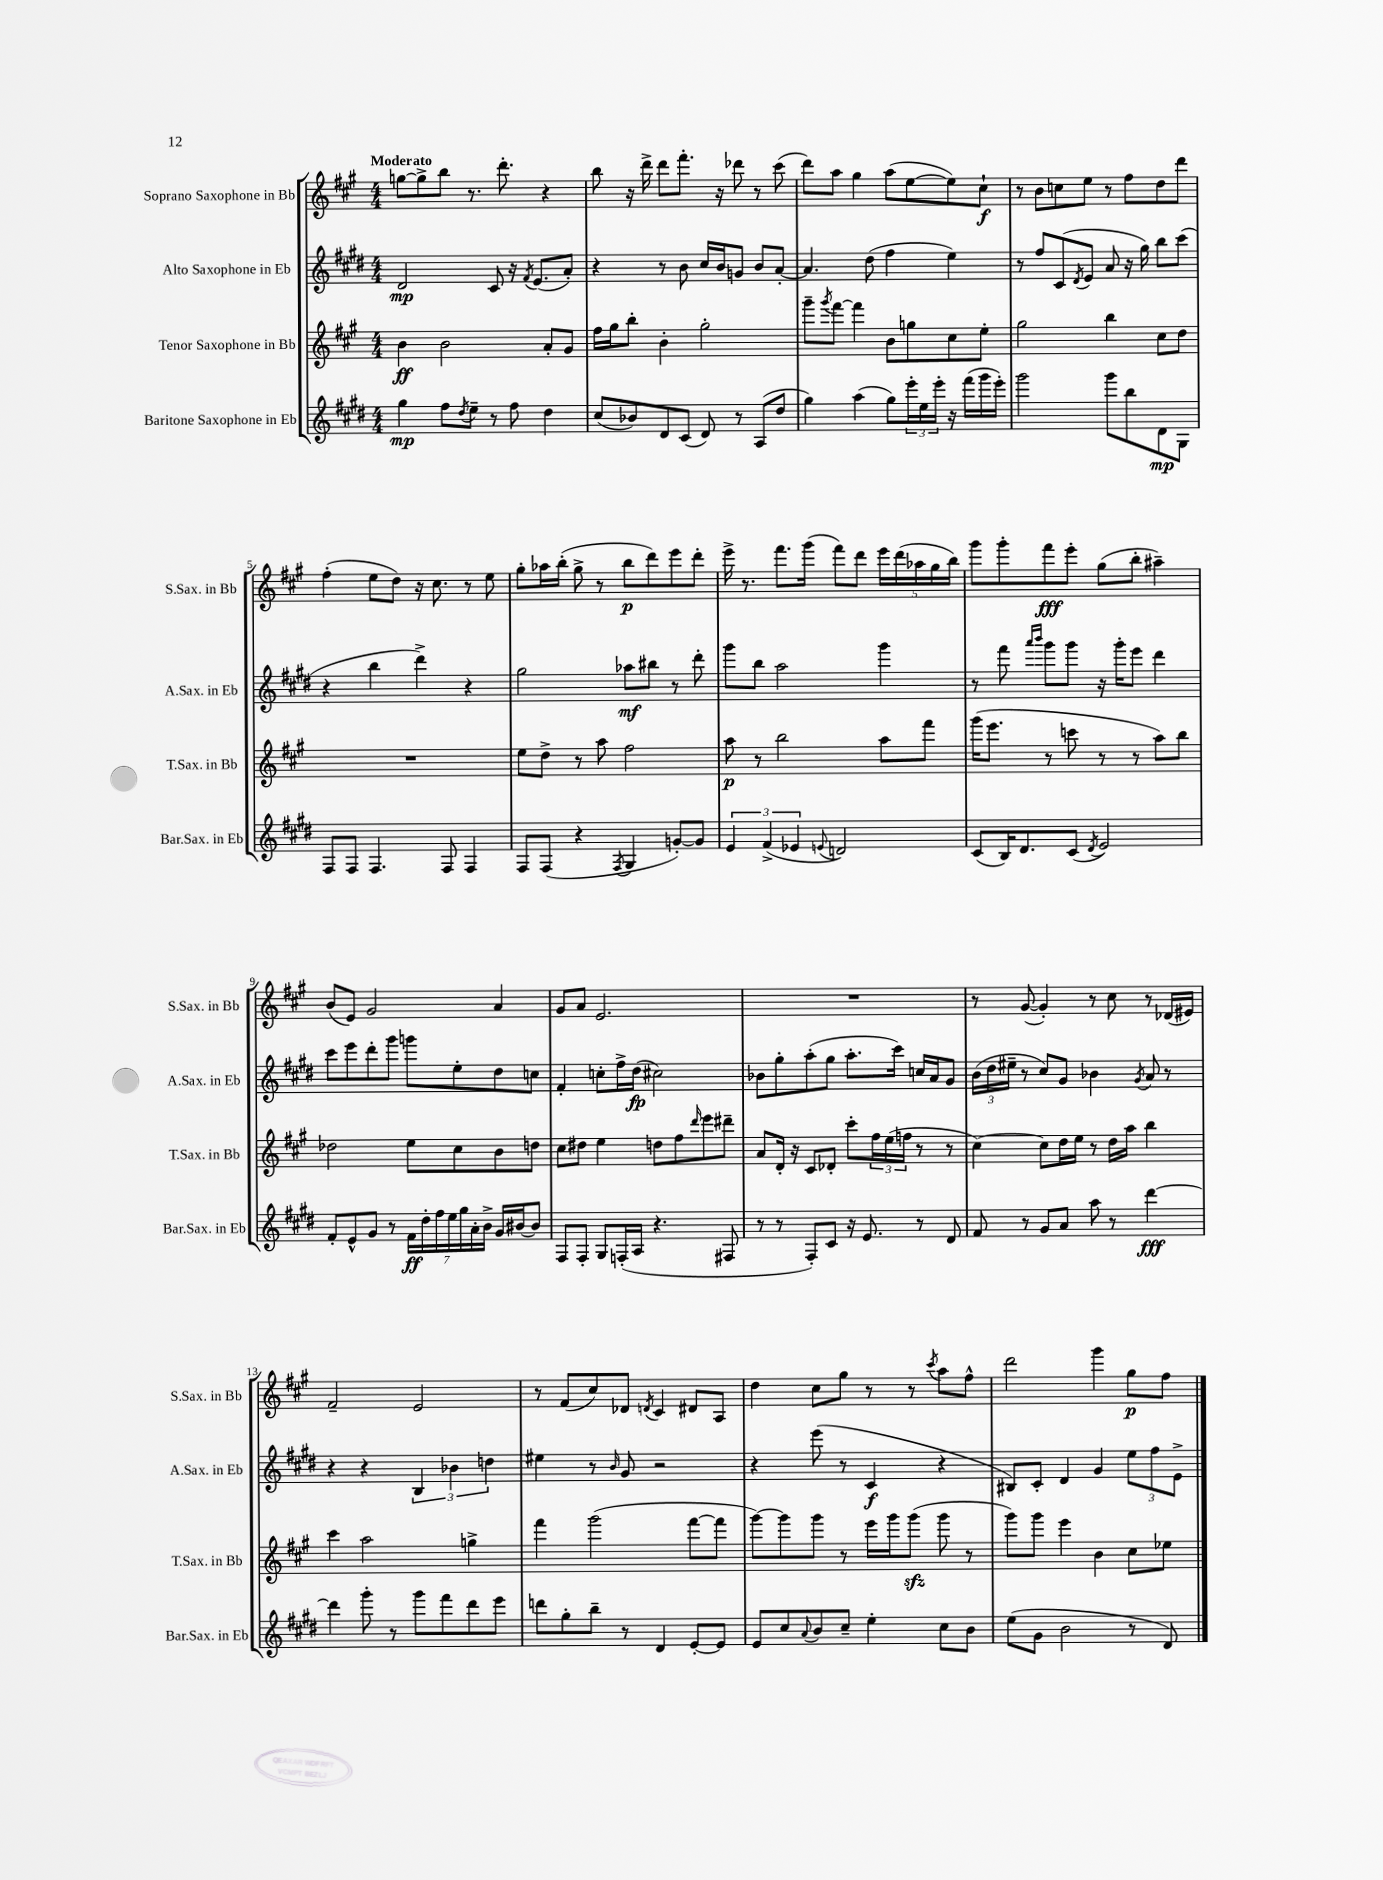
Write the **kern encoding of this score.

**kern	**dynam	**kern	**dynam	**kern	**dynam	**kern	**dynam
*part4	*part4	*part3	*part3	*part2	*part2	*part1	*part1
*staff4	*staff4	*staff3	*staff3	*staff2	*staff2	*staff1	*staff1
*I"Baritone Saxophone in Eb	*	*I"Tenor Saxophone in Bb	*	*I"Alto Saxophone in Eb	*	*I"Soprano Saxophone in Bb	*
*I'Bar.Sax. in Eb	*	*I'T.Sax. in Bb	*	*I'A.Sax. in Eb	*	*I'S.Sax. in Bb	*
*clefG2	*	*clefG2	*	*clefG2	*	*clefG2	*
*k[f#c#g#d#]	*	*k[f#c#g#]	*	*k[f#c#g#d#]	*	*k[f#c#g#]	*
*M4/4	*	*M4/4	*	*M4/4	*	*M4/4	*
=1	=1	=1	=1	=1	=1	=1	=1
!	!	!	!	!	!	!LO:TX:a:B:t=Moderato	!
4gg#\	mp	4b\	ff	2d#/	mp	[8ggn\L	.
.	.	.	.	.	.	8gg^\]	.
8ff#\L	.	2b\	.	.	.	8bb\J	.
8qdd#/	.	.	.	.	.	.	.
8ee~\J	.	.	.	.	.	8.r	.
8r	.	.	.	8c#/	.	.	.
.	.	.	.	.	.	8.ddd'\	.
8ff#\	.	.	.	16r	.	.	.
.	.	.	.	8qf#/	.	.	.
.	.	.	.	(8.e/L	.	.	.
4dd#\	.	8a'/L	.	.	.	4r	.
.	.	8g#/J	.	8a'/J)	.	.	.
=2	=2	=2	=2	=2	=2	=2	=2
(8cc#/L	.	16ff#\LL	.	4r	.	8bb\	.
.	.	16gg#\J	.	.	.	.	.
8b-X/)	.	8bb'\J	.	.	.	16r	.
.	.	.	.	.	.	16ddd^\	.
8d#/	.	4b'\	.	8r	.	8ddd\L	.
(8c#/J	.	.	.	8b\	.	8.fff#'\J	.
8d#/)	.	2gg#'\	.	16cc#/LL	.	.	.
.	.	.	.	16b/J	.	16r	.
8r	.	.	.	8gn/J	.	8ddd-X\	.
(8A/L	.	.	.	8b/L	.	8r	.
8dd#/J	.	.	.	[8a'/J	.	(8ccc#\	.
=3	=3	=3	=3	=3	=3	=3	=3
4gg#\)	.	8ggg#~\L	.	4.a/]	.	8ddd\L)	.
.	.	8qggg#/	.	.	.	.	.
.	.	[8fff#\J	.	.	.	8aa\J	.
(4aa\	.	4fff#\]	.	.	.	4gg#\	.
.	.	.	.	(8dd#\	.	.	.
8gg#\L)	.	8b\L	.	4ff#\	.	(8aa\L	.
24eee'\L	.	8ggn\	.	.	.	[8ee\	.
24ee\	.	.	.	.	.	.	.
24eee'\JJ	.	.	.	.	.	.	.
16r	.	8cc#\	.	4ee\)	.	8ee\])	.
(16fff#\LL	.	.	.	.	.	.	.
16ggg#\	.	8ee'\J	.	.	.	8cc#`\J	f
16eee'\JJ)	.	.	.	.	.	.	.
=4	=4	=4	=4	=4	=4	=4	=4
2ggg#\	.	2gg#\	.	8r	.	8r	.
.	.	.	.	8ff#/L	.	8b\L	.
.	.	.	.	(8c#/	.	8ccn\	.
.	.	.	.	8qd#/	.	.	.
.	.	.	.	8e/J	.	8ee\J	.
8ggg#\L	.	4bb\	.	8a/	.	8r	.
8bb\	.	.	.	16r	.	8ff#\L	.
.	.	.	.	16gg#\)	.	.	.
8d#\	mp	8cc#\L	.	8bb\L	.	8dd\	.
8G#\J	.	8dd\J	.	(8ccc#\J	.	8ddd\J	.
!!LO:LB:g=z
=5	=5	=5	=5	=5	=5	=5	=5
8F#/L	.	1r	.	4r	.	(4ff#'\	.
8F#/J	.	.	.	.	.	.	.
4.F#/	.	.	.	4bb\	.	8ee\L	.
.	.	.	.	.	.	8dd\J)	.
.	.	.	.	4ddd#^\)	.	16r	.
.	.	.	.	.	.	8.cc#\	.
8F#/	.	.	.	.	.	.	.
4F#/	.	.	.	4r	.	8r	.
.	.	.	.	.	.	8ee\	.
=6	=6	=6	=6	=6	=6	=6	=6
8F#/L	.	8ee\L	.	2gg#\	.	8gg#'\L	.
(8F#/J	.	8dd^\J	.	.	.	16aa-X\L	.
.	.	.	.	.	.	(16bb'\JJ	.
4r	.	8r	.	.	.	8gg#^\	.
.	.	8aa\	.	.	.	8r	.
8qF#/	.	.	.	.	.	.	.
4G#/	.	2ff#\	.	8aa-X\L	mf	8bb\L	p
.	.	.	.	8bb#X\J	.	8ddd\)	.
[8gn'/L)	.	.	.	8r	.	8eee\	.
8g/J]	.	.	.	8ddd#'\	.	8ddd'\J	.
=7	=7	=7	=7	=7	=7	=7	=7
6e/	.	8aa\	p	8ggg#\L	.	16eee^\	.
.	.	.	.	.	.	8.r	.
.	.	8r	.	8bb\J	.	.	.
(6f#^/	.	.	.	.	.	.	.
.	.	2bb\	.	2aa\	.	8.fff#\L	.
6e-X/	.	.	.	.	.	.	.
.	.	.	.	.	.	(16ggg#\Jk	.
8qqen/	.	.	.	.	.	.	.
2dn/)	.	.	.	.	.	8fff#\L)	.
.	.	.	.	.	.	8ddd\J	.
.	.	8aa\L	.	4ggg#\	.	20eee\LL	.
.	.	.	.	.	.	(20ddd\	.
.	.	.	.	.	.	20aa-X\	.
.	.	8fff#\J	.	.	.	.	.
.	.	.	.	.	.	20gg#\	.
.	.	.	.	.	.	20bb\JJ)	.
=8	=8	=8	=8	=8	=8	=8	=8
(8c#/L	.	(16ggg#\KL	.	8r	.	8ggg#\L	.
.	.	8.eee\J	.	.	.	.	.
16B/K)	.	.	.	8fff#\	.	8ggg#'\	.
8.d#/	.	.	.	.	.	.	.
.	.	.	.	16qqaaa/LL	.	.	.
.	.	.	.	16qqbbb/JJ	.	.	.
.	.	8r	.	8ggg#\L	.	8fff#\	fff
(8c#/J	.	8cccn\	.	8ggg#\J	.	8eee'\J	.
8qd#/	.	.	.	.	.	.	.
2e/)	.	8r	.	16r	.	(8gg#\L	.
.	.	.	.	16ggg#'\KL	.	.	.
.	.	8r	.	8eee\J	.	8bb'\J	.
.	.	8aa\L)	.	4ddd#\	.	4aa#X~\)	.
.	.	8bb\J	.	.	.	.	.
!!LO:LB:g=z
=9	=9	=9	=9	=9	=9	=9	=9
8f#'/L	.	2dd-X\	.	8ccc#\L	.	(8b/L	.
8e^^/	.	.	.	8eee\	.	8e/J)	.
8g#/J	.	.	.	8ddd#'\	.	2g#/	.
8r	.	.	.	8ggg#\J	.	.	.
28f#\LL	ff	8ee\L	.	8gggn\L	.	.	.
28dd#'\	.	.	.	.	.	.	.
28ff#\	.	.	.	.	.	.	.
28ee\	.	.	.	.	.	.	.
.	.	8cc#\	.	8ee'\	.	.	.
28gg#\	.	.	.	.	.	.	.
28a'\	.	.	.	.	.	.	.
28b^\JJ	.	.	.	.	.	.	.
16g#/LL	.	8b\	.	8dd#\	.	4a/	.
[16b#X/J	.	.	.	.	.	.	.
8b#/J]	.	8ddn\J	.	8ccn\J	.	.	.
=10	=10	=10	=10	=10	=10	=10	=10
8F#/L	.	8cc#\L	.	4f#'/	.	8g#/L	.
8F#'/J	.	8dd#X\J	.	.	.	8a/J	.
8G#/L	.	4ee\	.	8ccn'\L	.	2.e/	.
(16Fn'/L	.	.	.	16ff#^\L	.	.	.
16A/JJ	.	.	.	(16dd#\JJ	fp	.	.
4.r	.	8ddn\L	.	2cc#X\)	.	.	.
.	.	8ff#\	.	.	.	.	.
.	.	16qqddd/	.	.	.	.	.
.	.	8eee\	.	.	.	.	.
8F#X/	.	8ddd#X~\J	.	.	.	.	.
=11	=11	=11	=11	=11	=11	=11	=11
8r	.	8a/L	.	8b-X\L	.	1r	.
8r	.	16d'/Jk	.	8gg#'\	.	.	.
.	.	16r	.	.	.	.	.
8F#'/L)	.	8c#/L	.	(8aa'\	.	.	.
8c#/J	.	8d-X'/J	.	8gg#\J	.	.	.
16r	.	8ccc#'\L	.	8.aa'\L	.	.	.
8.e/	.	.	.	.	.	.	.
.	.	24ff#\L	.	.	.	.	.
.	.	(24ee\	.	.	.	.	.
.	.	.	.	16ccc#\Jk)	.	.	.
.	.	24ffn\JJ	.	.	.	.	.
8r	.	8r	.	16ccn/LL	.	.	.
.	.	.	.	16a/J	.	.	.
8d#/	.	8r	.	8g#/J	.	.	.
=12	=12	=12	=12	=12	=12	=12	=12
8f#/	.	[4cc#\)	.	(24b\LL	.	8r	.
.	.	.	.	24dd#\	.	.	.
.	.	.	.	24ee#X~\JJ	.	.	.
8r	.	.	.	8r	.	([8g#/	.
8g#/L	.	8cc#\L]	.	8cc#/L)	.	4g#'/])	.
8a/J	.	16dd\L	.	8g#/J	.	.	.
.	.	16ee\JJ	.	.	.	.	.
8aa\	.	8r	.	4b-X\	.	8r	.
8r	.	16dd\LL	.	.	.	8cc#\	.
.	.	16aa\JJ	.	.	.	.	.
.	.	.	.	8qg#/	.	.	.
[4ddd#\	fff	4bb\	.	8a/	.	8r	.
.	.	.	.	8r	.	(16d-X/LL	.
.	.	.	.	.	.	16e#X/JJ)	.
!!LO:LB:g=z
=13	=13	=13	=13	=13	=13	=13	=13
4ddd#\]	.	4ccc#\	.	4r	.	2f#~/	.
8ggg#'\	.	2aa\	.	4r	.	.	.
8r	.	.	.	.	.	.	.
8ggg#\L	.	.	.	6B/	.	2e/	.
8fff#\	.	.	.	.	.	.	.
.	.	.	.	6b-X\	.	.	.
8ddd#\	.	4ggn^\	.	.	.	.	.
.	.	.	.	6ddn\	.	.	.
8eee\J	.	.	.	.	.	.	.
=14	=14	=14	=14	=14	=14	=14	=14
8dddn\L	.	4fff#\	.	4ee#X\	.	8r	.
8gg#'\	.	.	.	.	.	(8f#/L	.
8bb~\J	.	(2ggg#\	.	8r	.	8cc#/)	.
.	.	.	.	16qqb/	.	.	.
8r	.	.	.	8g#/	.	8d-X/J	.
.	.	.	.	.	.	8qdn/	.
4d#/	.	.	.	2r	.	4c#/	.
[8e'/L	.	[8fff#\L	.	.	.	8d#X/L	.
8e/J]	.	8fff#\J]	.	.	.	8A/J	.
=15	=15	=15	=15	=15	=15	=15	=15
8e/L	.	[8ggg#\L)	.	4r	.	4dd\	.
8cc#/	.	8ggg#\]	.	.	.	.	.
8qqa/	.	.	.	.	.	.	.
8b/	.	8ggg#\J	.	(8eee\	.	8cc#\L	.
8cc#~/J	.	8r	.	8r	.	8gg#\J	.
4ee'\	.	16eee\LL	.	4c#/	f	8r	.
.	.	16ggg#\J	.	.	.	.	.
.	.	(8ggg#zz\J	.	.	.	8r	.
.	.	.	.	.	.	8qccc#/	.
8cc#\L	.	8ggg#\	.	4r	.	8aa\L	.
8b\J	.	8r	.	.	.	8ff#^^\J	.
=16	=16	=16	=16	=16	=16	=16	=16
(8ee\L	.	8ggg#\L)	.	8B#X/L)	.	2ddd\	.
8g#\J	.	8ggg#\J	.	8c#'/J	.	.	.
2b\	.	4eee\	.	4d#/	.	.	.
.	.	4b\	.	4g#/	.	4ggg#\	.
8r	.	8cc#\L	.	12ee\L	.	8gg#\L	p
.	.	.	.	12ff#\	.	.	.
8d#/)	.	8ee-X\J	.	.	.	8ff#\J	.
.	.	.	.	12e^\J	.	.	.
==	==	==	==	==	==	==	==
*-	*-	*-	*-	*-	*-	*-	*-
